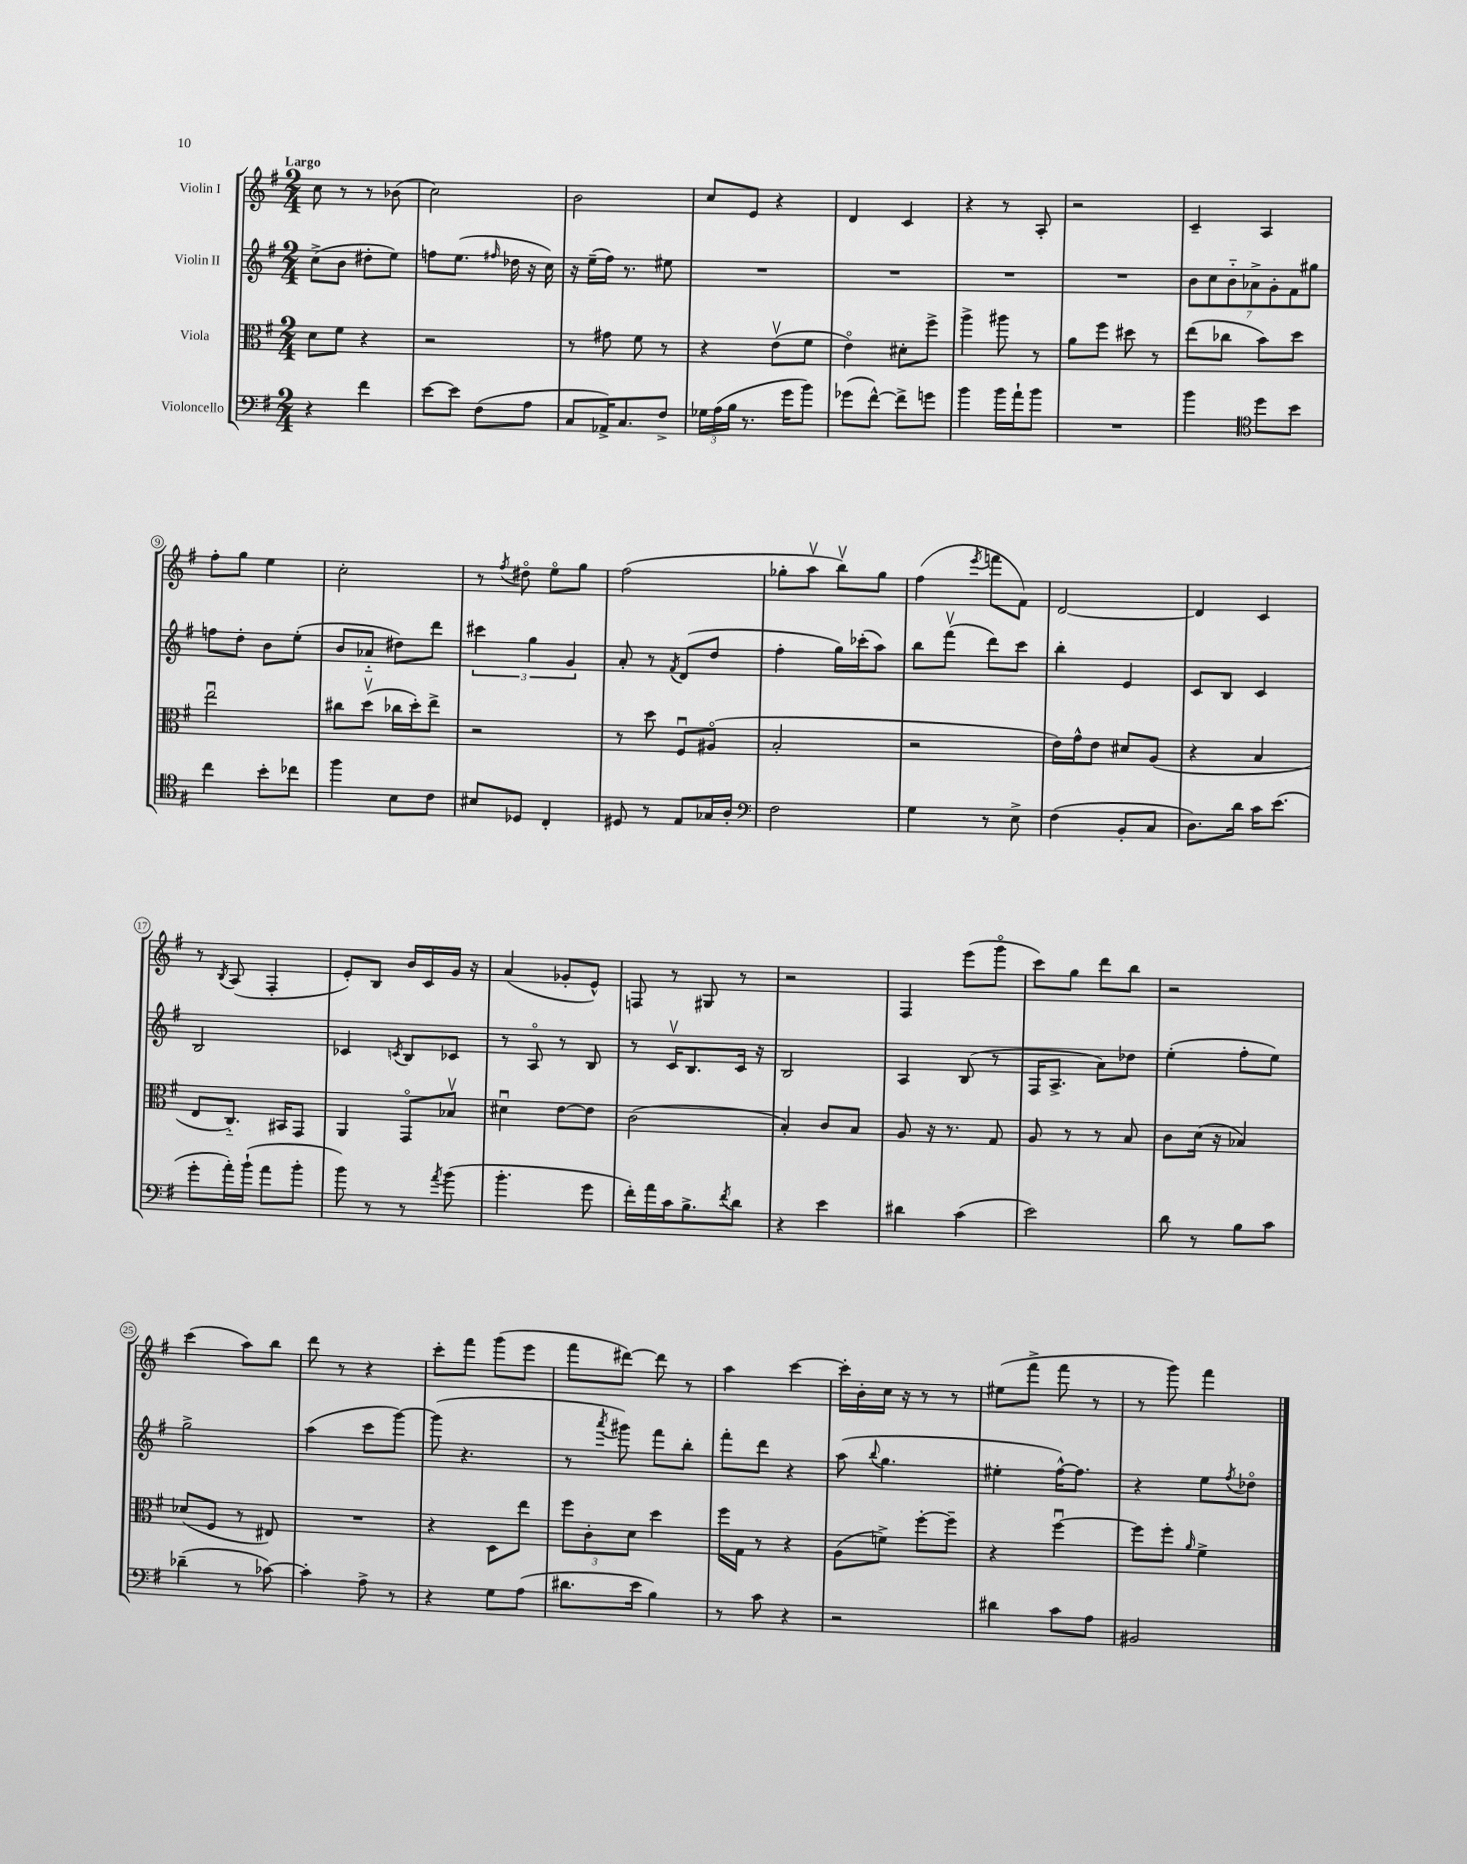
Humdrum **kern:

**kern	**kern	**kern	**kern
*staff4	*staff3	*staff2	*staff1
*clefF4	*clefC3	*clefG2	*clefG2
*k[f#]	*k[f#]	*k[f#]	*k[f#]
*M2/4	*M2/4	*M2/4	*M2/4
4r	8d\L	(8cc^\L	8cc\
.	8f#\J	8b\J	8r
4f#\	4r	8dd#'\L	8r
.	.	8ee\J)	(8b-\
=	=	=	=
[8e\L	2r	8ff\L	2cc\)
8e\]J	.	(8.ee\J	.
(8F#\L	.	.	.
.	.	16qqff#/	.
.	.	16dd-\	.
8A\J	.	16r	.
.	.	16cc\)	.
=	=	=	=
8C/L	8r	16r	2b\
.	.	(16ee~\LL	.
16AA-^/K)	8g#\	16ff#\JJ)	.
8.C/	.	8.r	.
.	8f#\	.	.
8F#^/J	8r	8ee#\	.
=	=	=	=
24G-\LL	4r	2r	8cc/L
(24A\	.	.	.
24B\JJ	.	.	.
8.r	.	.	8e/J
.	(8ev\L	.	4r
16g\LK	.	.	.
8b\J)	8f#\J	.	.
=	=	=	=
(8g-\L	4eo\)	2r	4d/
[8f#^^\J)	.	.	.
8f#^\]L	8d#'\L	.	4c/
8g\J	8ff#^\J	.	.
=	=	=	=
4b\	4aa^\	2r	4r
16b\LL	8aa#\	.	8r
16a`\J	.	.	.
8b\J	8r	.	8A'/
=	=	=	=
2r	8a\L	2r	2r
.	8ff#\J	.	.
.	8dd#\	.	.
.	8r	.	.
=	=	=	=
4b\	(8ee\L	14b\L	4c~/
.	.	14cc\	.
.	8cc-\J	.	.
.	.	14b'~\	.
.	.	14a-^\	.
*clefC4	*	*	*
8dd\L	8b\L)	.	4A/
.	.	14g'\	.
.	.	14f#\	.
8b\J	8dd\J	.	.
.	.	14gg#\J	.
=	=	=	=
4cc\	2eeu\	8ff\L	8ff#'\L
.	.	8dd'\J	8gg\J
8b'\L	.	8b\L	4ee\
8cc-\J	.	(8ee'\J	.
=	=	=	=
4ff#\	8cc#\L	8b/L	2cc'\
.	(8ddv\J	8a-'~/J	.
8B\L	16cc-\LL	8dd#\L)	.
.	16dd'\J)	.	.
8c\J	8ee^\J	8ddd\J	.
=	=	=	=
8B#/L	2r	6ccc#\	8r
.	.	.	8qff#/
8D-/J	.	.	8dd#o\
.	.	6gg\	.
4C'/	.	.	8eeo\L
.	.	6g/	.
.	.	.	8gg\J
=	=	=	=
8D#/	8r	8a'/	(2ff#\
8r	8dd\	8r	.
.	.	8qf#/	.
8E/L	8F#u/L	(8d/L	.
16G-/L	(8A#o/J	8dd/J	.
16A'/JJ	.	.	.
=	=	=	=
*clefF4	*	*	*
2F#\	2B'/	4ff#'\	8gg-'\L
.	.	.	8aav\J
.	.	16gg\LL)	8bbv\L)
.	.	(16ccc-'\J	.
.	.	8aa\J)	8gg-\J
=	=	=	=
4G\	2r	8bb\L	(4ff#\
.	.	(8fff#v\J	.
.	.	.	8qeee/
8r	.	8ddd\L)	8fff\L
8E^\	.	8ccc\J	8f#\J)
=	=	=	=
(4F#\	16e\LL)	4bb'\	[2d/
.	16g^^\J	.	.
.	8e\J	.	.
8BB'/L	8d#/L	4e/	.
8C/J	(8A/J	.	.
=	=	=	=
8.D\L)	4r	8c/L	4d/]
.	.	8B/J	.
16d\Jk	.	.	.
16c\LK	4B/	4c/	4c/
(8.e\J	.	.	.
=	=	=	=
8g'\L	8E/L	2B/	8r
.	.	.	8qB/
16a'\L)	8.C'~/J)	.	(8A/
(16b`\JJ	.	.	.
8a\L	.	.	4F#'/
.	16BB#/LK	.	.
8b'\J	8GG/J	.	.
=	=	=	=
8b\)	4AA/	4c-/	8e'/L)
8r	.	.	8B/J
.	.	8qc/	.
8r	8GGo/L	8B/L	16b/LL
.	.	.	16c/
8qa/	.	.	.
(8b\	8B-v/J	8c-/J	16g/JJ
.	.	.	16r
=	=	=	=
4.b'\	4d#u\	8r	(4a/
.	.	8Ao/	.
.	[8e\L	8r	8g-'/L
8g\	8e\]J	8B/	8e^^/J)
=	=	=	=
16f#'\LL)	(2c\	8r	8F/
16a\	.	.	.
16c\J	.	16cv/LK	8r
8.B^\	.	8.B/	.
.	.	.	8G#/
8qf#/	.	.	.
8d\J	.	16c/Jk	8r
.	.	16r	.
=	=	=	=
4r	4B'/)	2B/	2r
4e\	8c/L	.	.
.	8B/J	.	.
=	=	=	=
4d#\	8A/	4A/	4F#/
.	16r	.	.
.	8.r	.	.
(4c\	.	(8B/	(8eee\L
.	8G/	8r	8gggo\J
=	=	=	=
2e\)	8A/	16F#/LK	8ccc\L)
.	.	8.A^/J	.
.	8r	.	8gg\J
.	8r	8a\L)	8ddd\L
.	8B/	8dd-\J	8bb\J
=	=	=	=
8d\	8c\L	(4ee'\	2r
8r	(16d\Jk	.	.
.	16r	.	.
8B\L	4B-/)	8ff#'\L	.
8c\J	.	8ee\J)	.
=	=	=	=
(4d-~\	(8d-/L	2gg^\	(4ccc\
.	8F#/J	.	.
8r	8r	.	8aa\L)
[8c-\)	8E#/)	.	8bb\J
=	=	=	=
4c-'\]	2r	(4aa\	8ddd\
.	.	.	8r
8A^\	.	8ccc\L	4r
8r	.	[8ggg\J)	.
=	=	=	=
4r	4r	(8ggg\]	8ccc'\L
.	.	4.r	8fff#\J
8G\L	8D\L	.	(8ggg\L
(8A\J	8ee\J	.	8eee\J
=	=	=	=
8.d#\L	12ff#\L	8r	8fff#\L
.	12c'\	.	.
.	.	8qaaa/	.
.	.	8ggg#\)	[8ddd#\J)
.	12d\J	.	.
16e\Jk	.	.	.
4B\)	4dd\	8fff#\L	8ddd#\]
.	.	8bb'\J	8r
=	=	=	=
8r	16ff#\LL	8fff#'\L	4aa\
.	16G\JJ	.	.
8c\	8r	8ddd\J	.
4r	4r	4r	[4ccc\
=	=	=	=
2r	(8A\L	(8aa\	16ccc'\]LL
.	.	.	16b'\
.	.	8qqbb/	.
.	8f^\J)	4.gg\	16cc\JJ
.	.	.	16r
.	[8ff#'\L	.	8r
.	8ff#~\]J	.	8r
=	=	=	=
4d#\	4r	4ee#'\	(8ee#\L
.	.	.	8fff#^\J
8c\L	[4ff#u\	[16ff#^^\LK)	8fff#\
.	.	8.ff#\]J	.
8A\J	.	.	8r
=	=	=	=
2BB#/	8ff#\]L	4r	8r
.	8ff#'\J	.	8ggg\)
.	16qqa/	.	.
.	4f#^\	8ee\L	4fff#\
.	.	8qff#/	.
.	.	8dd-o\J	.
==	==	==	==
*-	*-	*-	*-
